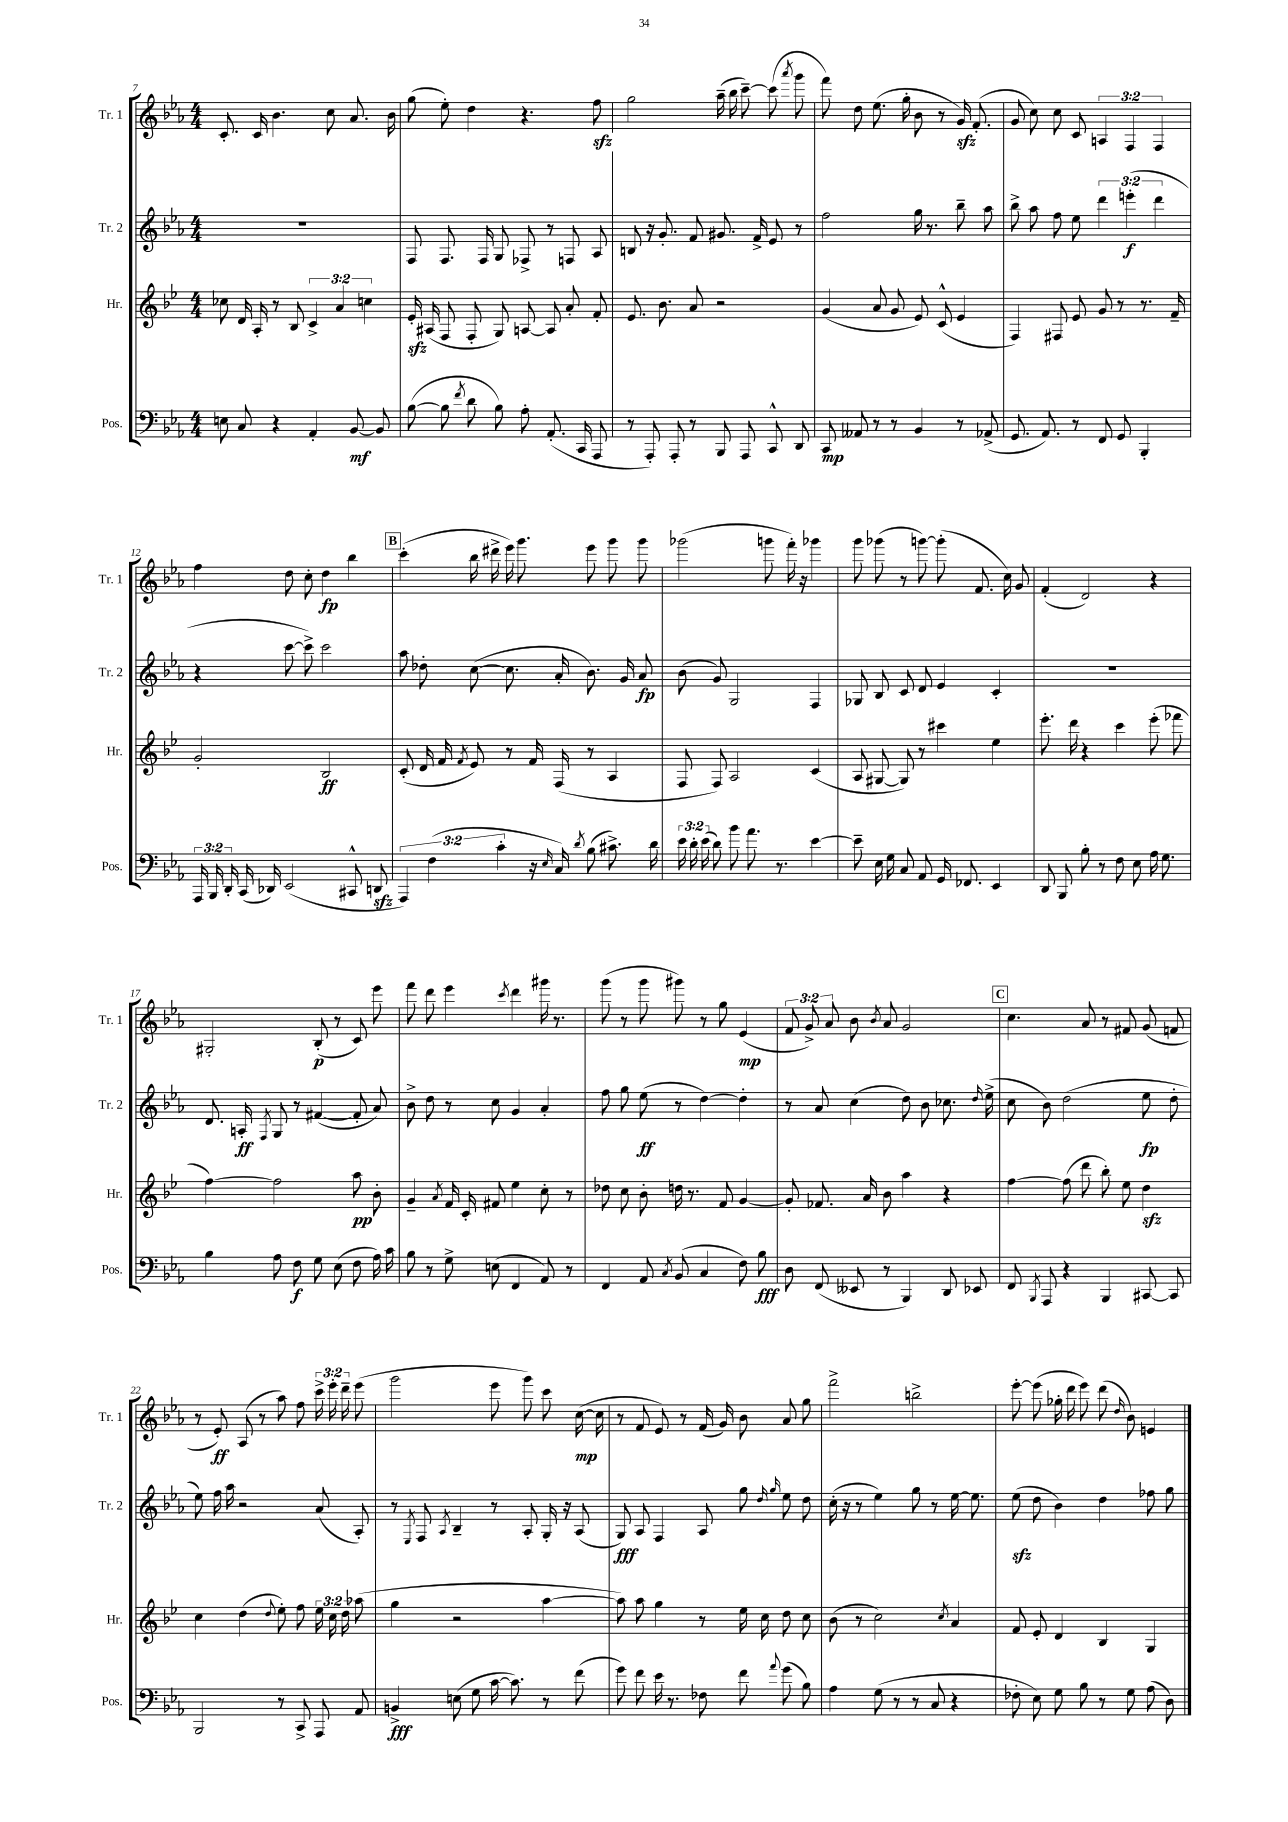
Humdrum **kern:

**kern	**dynam	**kern	**dynam	**kern	**dynam	**kern	**dynam
*part4	*part4	*part3	*part3	*part2	*part2	*part1	*part1
*staff4	*staff4	*staff3	*staff3	*staff2	*staff2	*staff1	*staff1
*I"Pos.	*	*I"Hr.	*	*I"Tr. 2	*	*I"Tr. 1	*
*I'Pos.	*	*I'Hr.	*	*I'Tr. 2	*	*I'Tr. 1	*
*clefF4	*	*clefG2	*	*clefG2	*	*clefG2	*
*k[b-e-a-]	*	*k[b-e-]	*	*k[b-e-a-]	*	*k[b-e-a-]	*
*M4/4	*	*M4/4	*	*M4/4	*	*M4/4	*
=7	=7	=7	=7	=7	=7	=7	=7
8En\	.	8cc-X\	.	1r	.	8.c'/	.
8C/	.	16d/	.	.	.	.	.
.	.	16A'/	.	.	.	16c/	.
4r	.	8r	.	.	.	4.b-\	.
.	.	8B-/	.	.	.	.	.
4AA-'/	.	6c^/	.	.	.	.	.
.	.	.	.	.	.	8cc\	.
.	.	6a/	.	.	.	.	.
[8BB-/	mf	.	.	.	.	8.a-/	.
.	.	6ccn\	.	.	.	.	.
8BB-/]	.	.	.	.	.	.	.
.	.	.	.	.	.	16b-\	.
=8	=8	=8	=8	=8	=8	=8	=8
([8B-\	.	16e-zz'/	.	8F/	.	(8gg\	.
.	.	(16A#X/	.	.	.	.	.
8B-\]	.	8F/	.	8.F/	.	8ee-'\)	.
8qf/	.	.	.	.	.	.	.
8d\	.	8F'/	.	.	.	4dd\	.
.	.	.	.	16F/	.	.	.
8B-\)	.	8G/)	.	8G/	.	.	.
8A-'\	.	[8An/	.	8F-X^/	.	4.r	.
(8.AA-'/	.	8A/]	.	8r	.	.	.
.	.	8a'/	.	8Fn/	.	.	.
16CC/	.	.	.	.	.	.	.
8AAA-/	.	8f'/	.	8A-/	.	8ffzz\	.
=9	=9	=9	=9	=9	=9	=9	=9
8r	.	8.e-/	.	8Bn/	.	2gg\	.
8AAA-'/)	.	.	.	16r	.	.	.
.	.	8.b-\	.	8.g'/	.	.	.
8AAA-'/	.	.	.	.	.	.	.
8r	.	8a/	.	8f/	.	.	.
8BBB-/	.	2r	.	8.g#X/	.	(16aa-~\	.
.	.	.	.	.	.	16bb-\	.
8AAA-/	.	.	.	.	.	[8ccc~\)	.
.	.	.	.	16f^/	.	.	.
8CC^^/	.	.	.	8e-/	.	(8ccc\]	.
.	.	.	.	.	.	8qaaa-/	.
8DD/	.	.	.	8r	.	8ggg\	.
=10	=10	=10	=10	=10	=10	=10	=10
8CC/	mp	(4g/	.	2ff\	.	8fff\)	.
8AA--X/	.	.	.	.	.	8dd\	.
8r	.	8a/	.	.	.	(8.ee-\	.
8r	.	8g/	.	.	.	.	.
.	.	.	.	.	.	16gg'\	.
4BB-/	.	8e-/)	.	16gg\	.	8b-\	.
.	.	.	.	8.r	.	.	.
.	.	(8c^^/	.	.	.	8r	.
8r	.	4e-/	.	8bb-~\	.	16gzz/)	.
.	.	.	.	.	.	(8.f'/	.
(8AA-X^/	.	.	.	8aa-\	.	.	.
=11	=11	=11	=11	=11	=11	=11	=11
8.GG/	.	4F/)	.	8bb-^\	.	8g/	.
.	.	.	.	8aa-\	.	8cc\)	.
8.AA-/)	.	.	.	.	.	.	.
.	.	8F#X/	.	8ff\	.	8cc\	.
8r	.	8e-/	.	8ee-\	.	8c/	.
8FF/	.	8g/	.	6ddd\	.	6An/	.
8GG/	.	8r	.	.	.	.	.
.	.	.	.	(6eeen'\	f	6F/	.
4BBB-'/	.	8.r	.	.	.	.	.
.	.	.	.	6ddd\	.	6F/	.
.	.	16f~/	.	.	.	.	.
!!LO:LB:g=z
=12	=12	=12	=12	=12	=12	=12	=12
24AAA-/	.	2g'/	.	4r	.	4ff\	.
24BBB-/	.	.	.	.	.	.	.
24DD'/	.	.	.	.	.	.	.
(16CC/	.	.	.	.	.	.	.
16DD-X/)	.	.	.	.	.	.	.
(2EE-/	.	.	.	[8ccc\	.	8dd\	.
.	.	.	.	8ccc^\])	.	8cc'\	.
.	.	2B-/	ff	2ccc\	.	4dd\	fp
8CC#X^^/	.	.	.	.	.	4bb-\	.
8DDnzz/	.	.	.	.	.	.	.
!!LO:REH:place=s1:t=B
=13	=13	=13	=13	=13	=13	=13	=13
6AAA-/)	.	(8c'/	.	8aa-\	.	(4ccc'\	.
.	.	16d/	.	8dd-X'\	.	.	.
(6F\	.	.	.	.	.	.	.
.	.	16f/	.	.	.	.	.
.	.	8qf/	.	.	.	.	.
.	.	8e-/)	.	([8cc\	.	16bb-\	.
.	.	.	.	.	.	16ddd#X^\	.
6c'\	.	.	.	.	.	.	.
.	.	8r	.	8.cc\]	.	16eee-\)	.
.	.	.	.	.	.	8.ggg\	.
16r	.	16f/	.	.	.	.	.
16qqE-/	.	.	.	.	.	.	.
16C/)	.	(16F/	.	16a-'/	.	.	.
8qd/	.	.	.	.	.	.	.
(8B-\	.	8r	.	8.b-\)	.	8eee-\	.
8.c#X^\)	.	4A/	.	.	.	8ggg\	.
.	.	.	.	16g/	.	.	.
.	.	.	.	8a-/	fp	8ggg\	.
16d\	.	.	.	.	.	.	.
=14	=14	=14	=14	=14	=14	=14	=14
24e-\	.	8F/	.	(8b-\	.	(2ggg-X\	.
24d'\	.	.	.	.	.	.	.
(24e-\	.	.	.	.	.	.	.
8d\)	.	8F/)	.	8g/)	.	.	.
8b-\	.	2A/	.	2G/	.	.	.
8.a-\	.	.	.	.	.	.	.
.	.	.	.	.	.	8gggn\	.
8.r	.	.	.	.	.	.	.
.	.	.	.	.	.	16fff'\)	.
.	.	.	.	.	.	16r	.
[4e-\	.	(4c/	.	4F/	.	4ggg-X\	.
=15	=15	=15	=15	=15	=15	=15	=15
8e-~\]	.	8A/	.	8G-X/	.	8ggg\	.
16E-\	.	[8G#X/	.	8B-/	.	(8ggg-X\	.
16G\	.	.	.	.	.	.	.
8C/	.	8G#/])	.	8c/	.	8r	.
8AA-/	.	8r	.	8d/	.	[8gggn\)	.
16GG/	.	4ccc#X\	.	4e-/	.	(8ggg'\]	.
8.FF-X/	.	.	.	.	.	.	.
.	.	.	.	.	.	8.f/	.
4EE-/	.	4ee-\	.	4c'/	.	.	.
.	.	.	.	.	.	16cc\)	.
.	.	.	.	.	.	8g/	.
=16	=16	=16	=16	=16	=16	=16	=16
8DD/	.	8.eee-'\	.	1r	.	(4f'/	.
8BBB-/	.	.	.	.	.	.	.
.	.	16ddd\	.	.	.	.	.
8B-'\	.	4r	.	.	.	2d/)	.
8r	.	.	.	.	.	.	.
8F\	.	4ccc\	.	.	.	.	.
8E-\	.	.	.	.	.	.	.
16A-\	.	(8eee-'\	.	.	.	4r	.
8.G\	.	.	.	.	.	.	.
.	.	8fff-X\	.	.	.	.	.
!!LO:LB:g=z
=17	=17	=17	=17	=17	=17	=17	=17
4B-\	.	[4ff\)	.	8.d/	.	2G#X'/	.
.	.	.	.	16An'/	ff	.	.
.	.	.	.	8qF/	.	.	.
8A-\	.	2ff\]	.	8G/	.	.	.
8F\	f	.	.	8r	.	.	.
8G\	.	.	.	([4f#X/	.	(8B-'/	p
(8E-\	.	.	.	.	.	8r	.
8F\	.	8aa\	pp	8f#'/]	.	8c/)	.
16A-\)	.	8b-'\	.	8a-/)	.	8eee-\	.
16c\	.	.	.	.	.	.	.
=18	=18	=18	=18	=18	=18	=18	=18
8B-\	.	4g~/	.	8b-^\	.	8fff\	.
8r	.	.	.	8dd\	.	8ddd\	.
.	.	8qa/	.	.	.	.	.
8G^\	.	16f/	.	8r	.	4eee-\	.
.	.	16c'/	.	.	.	.	.
(8En\	.	8f#X/	.	8cc\	.	.	.
.	.	.	.	.	.	8qccc/	.
4FF/	.	4ee-\	.	4g/	.	4ddd\	.
8AA-/)	.	8cc'\	.	4a-'/	.	16ggg#X\	.
.	.	.	.	.	.	8.r	.
8r	.	8r	.	.	.	.	.
=19	=19	=19	=19	=19	=19	=19	=19
4FF/	.	8dd-X\	.	8ff\	.	(8ggg\	.
.	.	8cc\	.	8gg\	.	8r	.
8AA-/	.	8b-'\	.	(8ee-\	ff	8ggg\	.
8qC/	.	.	.	.	.	.	.
(8BB-/	.	16ddn\	.	8r	.	8ggg#X\)	.
.	.	8.r	.	.	.	.	.
4C/	.	.	.	[4dd\)	.	8r	.
.	.	8f/	.	.	.	8gg\	.
8F\)	.	[4g/	.	4dd'\]	.	(4e-/	mp
8B-\	fff	.	.	.	.	.	.
=20	=20	=20	=20	=20	=20	=20	=20
8D\	.	8g'/]	.	8r	.	12f/	.
.	.	.	.	.	.	12g^/)	.
(8FF/	.	8.f-X/	.	8a-/	.	.	.
.	.	.	.	.	.	12a-/	.
8EE--X/	.	.	.	(4cc\	.	8b-\	.
.	.	16a/	.	.	.	.	.
.	.	.	.	.	.	8qb-/	.
8r	.	8b-\	.	.	.	8a-/	.
4BBB-/)	.	4aa\	.	8dd\)	.	2g/	.
.	.	.	.	8b-\	.	.	.
8DD/	.	4r	.	8.cc-X\	.	.	.
8EE-X/	.	.	.	.	.	.	.
.	.	.	.	16qqdd/	.	.	.
.	.	.	.	(16ee-^\	.	.	.
!!LO:REH:place=s1:t=C
=21	=21	=21	=21	=21	=21	=21	=21
8FF/	.	[4ff\	.	8cc\	.	4.cc\	.
8qBBB-/	.	.	.	.	.	.	.
8AAA-/	.	.	.	8b-\)	.	.	.
4r	.	(8ff\]	.	(2dd\	.	.	.
.	.	8ddd\	.	.	.	8a-/	.
4BBB-/	.	8bb-'\)	.	.	.	8r	.
.	.	8ee-\	.	.	.	8f#X/	.
[8CC#X/	.	4ddzz\	.	8ee-\	fp	(8g/	.
8CC#/]	.	.	.	8dd'\	.	8fn/	.
!!LO:LB:g=z
=22	=22	=22	=22	=22	=22	=22	=22
2BBB-/	.	4cc\	.	8ee-\)	.	8r	.
.	.	.	.	16ff\	.	8e-'/)	ff
.	.	.	.	16aa-\	.	.	.
.	.	(4dd\	.	2r	.	(8A-/	.
.	.	.	.	.	.	8r	.
.	.	8qqdd/	.	.	.	.	.
8r	.	8ee-'\)	.	.	.	8aa-\)	.
8CC^/	.	8ff\	.	.	.	8ff\	.
8AAA-/	.	24ee-\	.	(8a-/	.	24ccc^\	.
.	.	24cc\	.	.	.	24eee-'\	.
.	.	24dd\	.	.	.	24ddd~\	.
8AA-/	.	(8aa-X\	.	8A-'/)	.	(8eee-\	.
=23	=23	=23	=23	=23	=23	=23	=23
4BBn^/	fff	4gg\	.	8r	.	2ggg\	.
.	.	.	.	8qE-/	.	.	.
.	.	.	.	8F/	.	.	.
.	.	.	.	8qA-/	.	.	.
(8En\	.	2r	.	4B-~/	.	.	.
8G\	.	.	.	.	.	.	.
[16c\	.	.	.	8r	.	8eee-\	.
8.c\])	.	.	.	.	.	.	.
.	.	.	.	8A-'/	.	8ggg\)	.
8r	.	[4aa\	.	16G'/	.	8ccc\	.
.	.	.	.	16r	.	.	.
(8f\	.	.	.	(8A-/	.	([16cc\	mp
.	.	.	.	.	.	16cc\]	.
=24	=24	=24	=24	=24	=24	=24	=24
8g\)	.	8aa\])	.	8G/)	fff	8r	.
8f\	.	8aa\	.	8A-/	.	8f/	.
16e-\	.	4gg\	.	4F/	.	8e-/)	.
8.r	.	.	.	.	.	.	.
.	.	.	.	.	.	8r	.
8F-X\	.	8r	.	8A-/	.	(16f/	.
.	.	.	.	.	.	16g/)	.
8f\	.	16ee-\	.	8gg\	.	8b-\	.
.	.	16cc\	.	.	.	.	.
.	.	.	.	16qqdd/	.	.	.
8qqa-/	.	.	.	16qqgg/	.	.	.
(8g\	.	8dd\	.	8ee-\	.	8a-/	.
8B-\)	.	8cc\	.	8dd\	.	8gg\	.
=25	=25	=25	=25	=25	=25	=25	=25
4A-\	.	(8b-\	.	(16cc'\	.	2fff^\	.
.	.	.	.	16r	.	.	.
.	.	8r	.	8r	.	.	.
(8G\	.	2cc\)	.	4ee-\)	.	.	.
8r	.	.	.	.	.	.	.
8r	.	.	.	8gg\	.	2bbn^\	.
8C/	.	.	.	8r	.	.	.
.	.	8qcc/	.	.	.	.	.
4r	.	4a/	.	[16ee-\	.	.	.
.	.	.	.	8.ee-\]	.	.	.
=26	=26	=26	=26	=26	=26	=26	=26
8F-X'\	.	8f/	.	(8ee-zz\	.	[8eee-'\	.
8E-\)	.	8e-'/	.	8dd\	.	(8eee-\]	.
8G\	.	4d/	.	4b-\)	.	16gg-X'\	.
.	.	.	.	.	.	16ddd\	.
8B-\	.	.	.	.	.	8eee-\)	.
8r	.	4B-/	.	4dd\	.	(8ddd\	.
.	.	.	.	.	.	16qqdd/	.
8G\	.	.	.	.	.	8b-\)	.
(8A-\	.	4G/	.	8ff-X\	.	4en/	.
8D\)	.	.	.	8gg\	.	.	.
==	==	==	==	==	==	==	==
*-	*-	*-	*-	*-	*-	*-	*-
